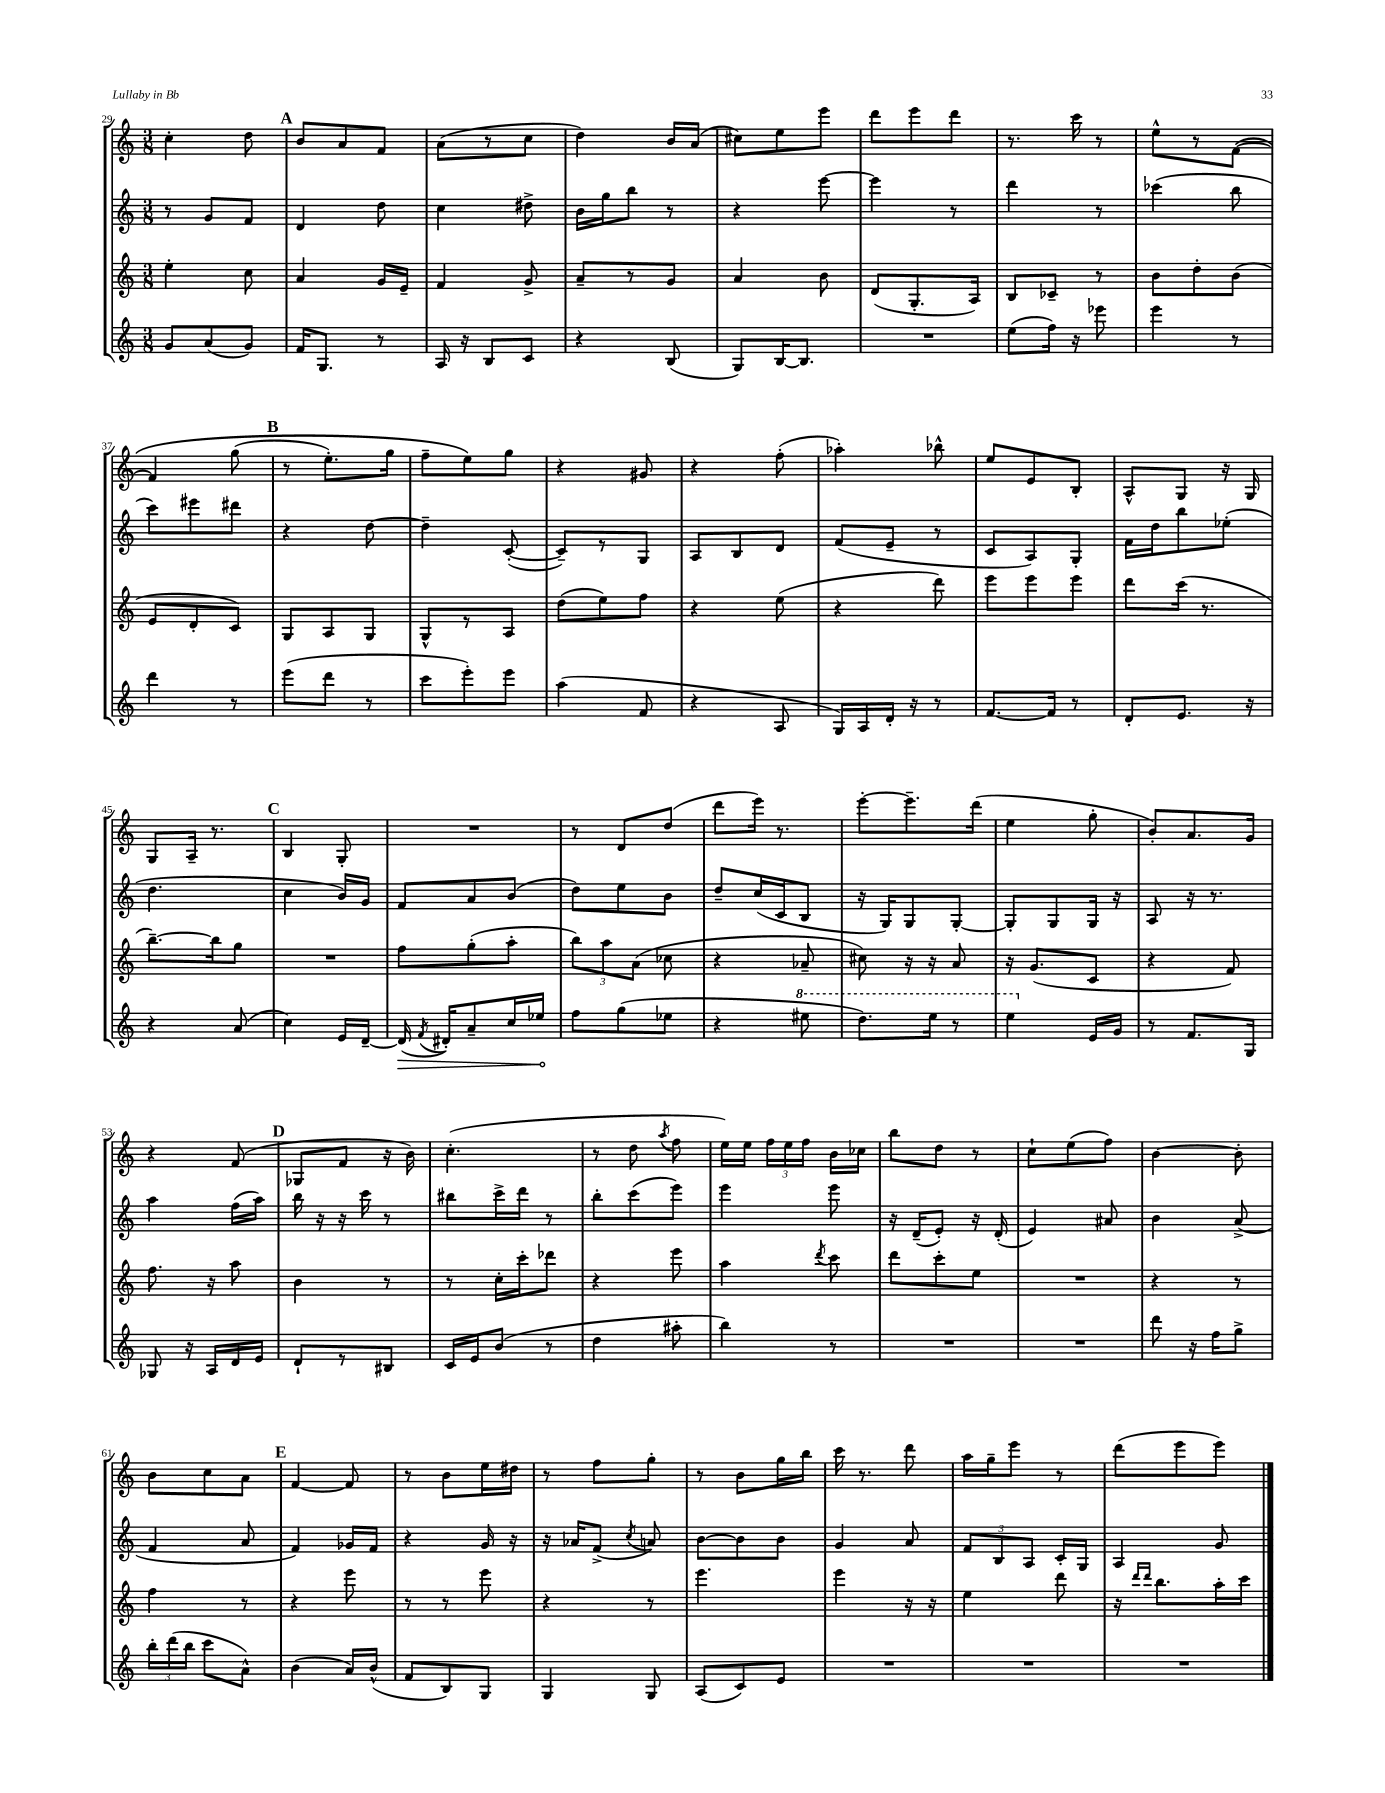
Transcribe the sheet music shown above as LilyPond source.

<<
\new StaffGroup <<
\new Staff = "s0" {
    \clef treble \key c \major \numericTimeSignature \time 3/8
    \autoBeamOff c''4-. d''8 |
    \mark \markup { \bold "A" } b'8[ a'8 f'8] |
    a'8[( r8 c''8] |
    d''4) b'16[ a'16]( |
    cis''8[) e''8 e'''8] |
    d'''8[ e'''8 d'''8] |
    r8. c'''16 r8 |
    e''8[-^ r8 f'8]~\( |
    f'4 g''8( |
    \mark \markup { \bold "B" } r8 e''8.[-.) g''16] |
    f''8[-- e''8\) g''8] |
    r4 gis'8 |
    r4 f''8-.( |
    aes''4-.) bes''8-^ |
    e''8[ e'8 b8]-. |
    a8[-^ g8] r16 g16 |
    g8[ a16]-- r8. |
    \mark \markup { \bold "C" } b4 g8-. |
    R4. |
    r8 d'8[ d''8]( |
    d'''8[ e'''16]) r8. |
    e'''8[~-. e'''8.-- d'''16]( |
    e''4 g''8-. |
    b'8[-.) a'8. g'16] |
    r4 f'8( |
    \mark \markup { \bold "D" } ges8[ f'8] r16 b'16) |
    c''4.-.( |
    r8 d''8 \acciaccatura { a''8 } f''8 |
    e''16[) e''16] \tuplet 3/2 { f''16[ e''16 f''16] } b'16[ ces''16] |
    b''8[ d''8] r8 |
    c''8[-! e''8( f''8]) |
    b'4~ b'8-. |
    b'8[ c''8 a'8] |
    \mark \markup { \bold "E" } f'4~ f'8 |
    r8 b'8[ e''16 dis''16] |
    r8 f''8[ g''8]-. |
    r8 b'8[ g''16 b''16] |
    c'''16 r8. d'''8 |
    a''16[ g''16-- e'''8] r8 |
    d'''8[( e'''8 e'''8]) \bar "|." |
}
\new Staff = "s1" {
    \clef treble \key c \major \numericTimeSignature \time 3/8
    \autoBeamOff r8 g'8[ f'8] |
    \mark \markup { \bold "A" } d'4 d''8 |
    c''4 dis''8-> |
    b'16[ g''16 b''8] r8 |
    r4 e'''8~ |
    e'''4 r8 |
    d'''4 r8 |
    ces'''4( b''8 |
    c'''8[) eis'''8 dis'''8] |
    \mark \markup { \bold "B" } r4 d''8~ |
    d''4-- c'8~-.( |
    c'8[--) r8 g8] |
    a8[ b8 d'8] |
    f'8[( e'8]-- r8 |
    c'8[ a8) g8]-. |
    f'16[ d''16 b''8 ees''8]-.( |
    d''4. |
    \mark \markup { \bold "C" } c''4 b'16[) g'16] |
    f'8[ a'8 b'8]( |
    d''8[) e''8 b'8] |
    d''8[-- c''16( c'16 b8] |
    r16 g16[) g8 g8]~-. |
    g8[-. g8 g16] r16 |
    a8 r16 r8. |
    a''4 f''16[( a''16]) |
    \mark \markup { \bold "D" } b''16 r16 r16 c'''16 r8 |
    bis''8[ c'''16-> d'''16] r8 |
    b''8[-. c'''8( e'''8]) |
    e'''4 e'''8 |
    r16 d'16[--( e'8]-.) r16 d'16-.( |
    e'4) ais'8 |
    b'4 a'8->( |
    f'4 a'8 |
    \mark \markup { \bold "E" } f'4) ges'16[ f'16] |
    r4 g'16 r16 |
    r16 aes'16[ f'8]->( \acciaccatura { c''8 } a'8) |
    b'8[~ b'8 b'8] |
    g'4 a'8 |
    \tuplet 3/2 { f'8[ b8 a8] } c'16[-. g16] |
    a4 g'8 \bar "|." |
}
\new Staff = "s2" {
    \clef treble \key c \major \numericTimeSignature \time 3/8
    \autoBeamOff e''4-. c''8 |
    \mark \markup { \bold "A" } a'4 g'16[ e'16]-- |
    f'4 g'8-> |
    a'8[-- r8 g'8] |
    a'4 b'8 |
    d'8[( g8.-. a16]) |
    b8[ ces'8]-- r8 |
    b'8[ d''8-. b'8]( |
    e'8[ d'8-. c'8]) |
    \mark \markup { \bold "B" } g8[ a8 g8] |
    g8[-^ r8 a8] |
    d''8[( e''8) f''8] |
    r4 e''8( |
    r4 d'''8) |
    e'''8[ e'''8 e'''8] |
    d'''8[ c'''16]( r8. |
    b''8.[~--) b''16 g''8] |
    \mark \markup { \bold "C" } R4. |
    f''8[ g''8-.( a''8]-. |
    \tuplet 3/2 { b''8[) a''8 a'8]( } ces''8 |
    r4 aes'8-- |
    cis''8) r16 r16 a'8 |
    r16 g'8.[( c'8] |
    r4 f'8) |
    f''8. r16 a''8 |
    \mark \markup { \bold "D" } b'4 r8 |
    r8 c''16[-. c'''16-. des'''8] |
    r4 e'''8 |
    a''4 \acciaccatura { d'''8 } c'''8 |
    d'''8[ c'''8-. e''8] |
    R4. |
    r4 r8 |
    f''4 r8 |
    \mark \markup { \bold "E" } r4 e'''8 |
    r8 r8 e'''8 |
    r4 r8 |
    e'''4. |
    e'''4 r16 r16 |
    e''4 d'''8 |
    r16 \grace { d'''16[ d'''16] } b''8.[ a''16-. c'''16] \bar "|." |
}
\new Staff = "s3" {
    \clef treble \key c \major \numericTimeSignature \time 3/8
    \autoBeamOff g'8[ a'8( g'8]) |
    \mark \markup { \bold "A" } f'16[ g8.] r8 |
    a16 r16 b8[ c'8] |
    r4 b8( |
    g8[) b16~ b8.] |
    R4. |
    e''8[( f''16]) r16 ees'''8 |
    e'''4 r8 |
    d'''4 r8 |
    \mark \markup { \bold "B" } e'''8[( d'''8] r8 |
    c'''8[ e'''8-.) e'''8] |
    a''4( f'8 |
    r4 a8 |
    g16[) a16 d'16]-. r16 r8 |
    f'8.[~ f'16] r8 |
    d'8[-. e'8.] r16 |
    r4 a'8( |
    \mark \markup { \bold "C" } c''4) e'16[ d'16]~-- |
    \once \override Hairpin.circled-tip = ##t d'16\>( \acciaccatura { f'8 } dis'16[-.) a'8-- c''16 ees''16]\! |
    f''8[ g''8( ees''8] |
    r4 \ottava #1 eis'''8 |
    d'''8.[) e'''16] r8 |
    e'''4 \ottava #0 e'16[ g'16] |
    r8 f'8.[ g16] |
    ges8 r16 a16[ d'16 e'16] |
    \mark \markup { \bold "D" } d'8[-! r8 bis8] |
    c'16[ e'16 b'8]( r8 |
    d''4 ais''8-. |
    b''4) r8 |
    R4. |
    R4. |
    d'''8 r16 f''16[ g''8]-> |
    \tuplet 3/2 { b''16[-. d'''16( b''16] } c'''8[ a'8]-^) |
    \mark \markup { \bold "E" } b'4( a'16[) b'16]-^( |
    f'8[ b8) g8] |
    g4 g8 |
    a8[( c'8) e'8] |
    R4. |
    R4. |
    R4. \bar "|." |
}
>>
>>
\layout { \context { \Score currentBarNumber = #29 } }
